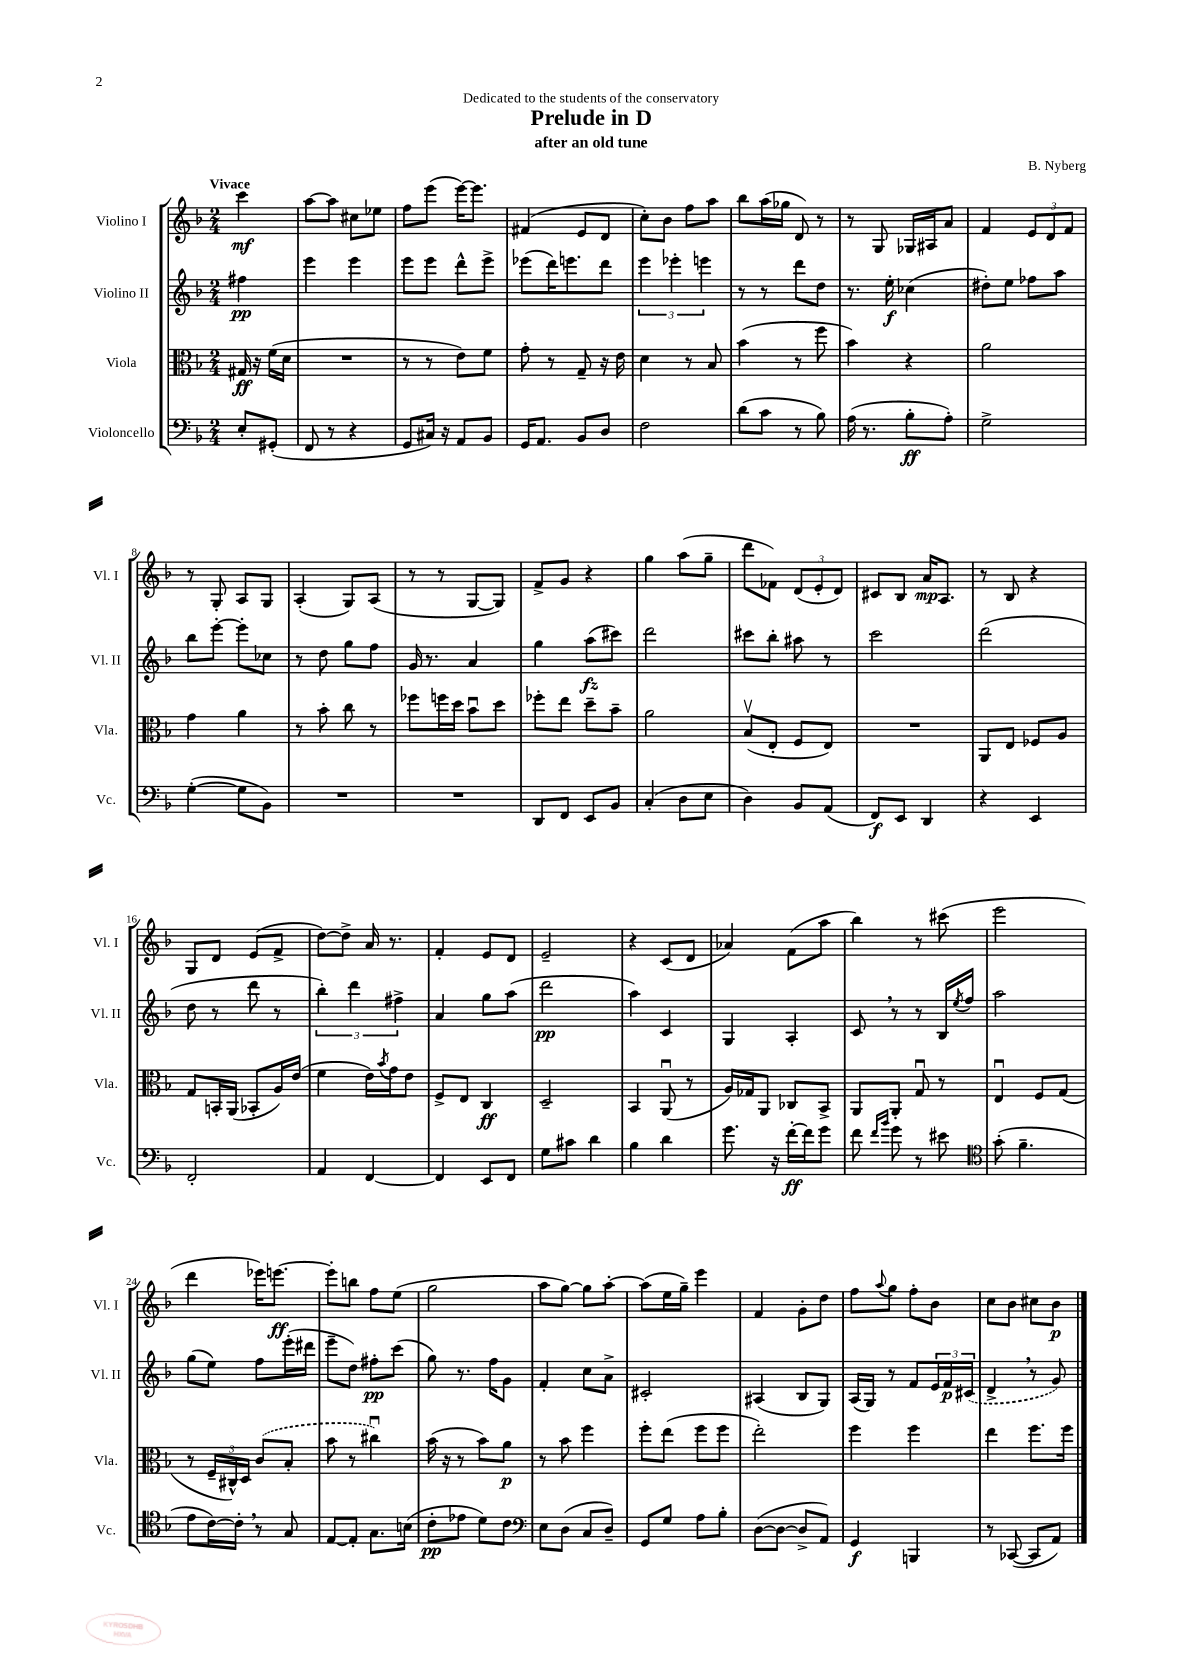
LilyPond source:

\header { title = "Prelude in D" composer = "B. Nyberg" subtitle = "after an old tune" dedication = "Dedicated to the students of the conservatory" }
<<
\new StaffGroup <<
\new Staff = "s0" \with { instrumentName = "Violino I" shortInstrumentName = "Vl. I" } {
    \clef treble \key f \major \numericTimeSignature \time 2/4 \partial 4 \tempo "Vivace"
    c'''4\mf |
    a''8~ a''8 cis''8 ees''8 |
    f''8 e'''8( e'''16~) e'''8. |
    fis'4( e'8 d'8 |
    c''8-.) bes'8 f''8 a''8 |
    bes''8 a''16( ges''16 d'8) r8 |
    r8 g8 ges16 ais16 a'8 |
    f'4 \tuplet 3/2 { e'8 d'8 f'8 } |
    r8 g8-. a8 g8 |
    a4-.( g8) a8( |
    r8 r8 g8~ g8) |
    f'8-> g'8 r4 |
    g''4 a''8( g''8-- |
    d'''8 fes'8) \tuplet 3/2 { d'8( e'8-. d'8) } |
    cis'8 bes8 a'16\mp a8. |
    r8 bes8 r4 |
    g8 d'8 e'8( f'8-> |
    d''8~) d''8-> a'16 r8. |
    f'4-. e'8 d'8 |
    e'2-- |
    r4 c'8( d'8 |
    aes'4) f'8( a''8 |
    bes''4) r8 cis'''8( |
    e'''2 |
    d'''4 ees'''16) e'''8.~\ff |
    e'''8-. b''8 f''8 e''8( |
    g''2 |
    a''8 g''8~) g''8 a''8~-. |
    a''8( e''16 g''16--) e'''4 |
    f'4 g'8-. d''8 |
    f''8 \appoggiatura { a''8 } g''8 f''8-. bes'8 |
    c''8 bes'8 cis''8 bes'8\p \bar "|." |
}
\new Staff = "s1" \with { instrumentName = "Violino II" shortInstrumentName = "Vl. II" } {
    \clef treble \key f \major \numericTimeSignature \time 2/4 \partial 4
    fis''4\pp |
    e'''4 e'''4 |
    e'''8 e'''8 d'''8-^ e'''8-> |
    ees'''8( d'''16) e'''8. d'''8 |
    \tuplet 3/2 { e'''4 ees'''4-. e'''4 } |
    r8 r8 d'''8 d''8 |
    r8. e''16-.\f ces''4( |
    dis''8-.) e''8 fes''8 a''8 |
    bes''8 e'''8~-. e'''8-. ces''8 |
    r8 d''8 g''8 f''8 |
    g'16 r8. a'4 |
    g''4 a''8\fz( cis'''8) |
    d'''2 |
    cis'''8 bes''8-. ais''8 r8 |
    c'''2 |
    d'''2( |
    d''8 r8 d'''8 r8 |
    \tuplet 3/2 { bes''4-.) d'''4 fis''4-> } |
    a'4 g''8 a''8( |
    d'''2\pp |
    a''4) c'4 |
    g4 a4-. |
    c'8 \breathe r8 r8 bes16 \acciaccatura { e''8 } f''16 |
    a''2 |
    g''8( e''8) f''8 e'''16-.( dis'''16 |
    e'''8-- d''8) fis''8-.\pp c'''8( |
    g''8) r8. f''16 g'8 |
    f'4-. c''8 a'8-> |
    cis'2-. |
    ais4( bes8 g8) |
    a16( g16) r8 f'8 \tuplet 3/2 { e'16 f'16\p \once \slurDashed cis'16( } |
    d'4-> \breathe r8 g'8) \bar "|." |
}
\new Staff = "s2" \with { instrumentName = "Viola" shortInstrumentName = "Vla." } {
    \clef alto \key f \major \numericTimeSignature \time 2/4 \partial 4
    gis16\ff r16 f'16( d'16 |
    R2 |
    r8 r8 e'8) f'8 |
    g'8-. r8 g8-- r16 e'16 |
    d'4 r8 bes8 |
    bes'4( r8 f''8 |
    bes'4) r4 |
    a'2 |
    g'4 a'4 |
    r8 bes'8-. c''8 r8 |
    fes''8 f''16 d''16 bes'8\downbow d''8 |
    fes''8-. e''8 d''8-- bes'8-- |
    a'2 |
    bes8\upbow( e8-. f8 e8) |
    R2 |
    a,8 e8 fes8 a8 |
    g8 b,16-. a,16( bes,8-. a16) e'16( |
    f'4 e'16) \acciaccatura { bes'8 } g'16 e'8 |
    f8-> e8 c4\ff |
    d2-- |
    bes,4 a,8\downbow( r8 |
    a16) ges16 a,8 ces8 bes,8-> |
    a,8 a,8-. g8\downbow r8 |
    e4\downbow f8 g8( |
    r8 \tuplet 3/2 { f16-- cis16-^) d16 } \once \slurDashed c'8( bes8-. |
    bes'8 r8 cis''4\downbow) |
    bes'16( r16 r8 bes'8) a'8\p |
    r8 bes'8 f''4 |
    f''8-. e''8( f''8 f''8 |
    e''2-.) |
    f''4 f''4 |
    e''4 f''8. f''16 \bar "|." |
}
\new Staff = "s3" \with { instrumentName = "Violoncello" shortInstrumentName = "Vc." } {
    \clef bass \key f \major \numericTimeSignature \time 2/4 \partial 4
    e8-. gis,8-.( |
    f,8 r8 r4 |
    g,8 cis16) r16 a,8 bes,8 |
    g,16 a,8. bes,8 d8 |
    f2 |
    d'8( c'8 r8 bes8) |
    a16( r8. bes8-.\ff a8-.) |
    g2-> |
    g4~-.( g8 bes,8) |
    R2 |
    R2 |
    d,8 f,8 e,8 bes,8 |
    c4-.( d8 e8 |
    d4) bes,8 a,8( |
    f,8\f) e,8 d,4 |
    r4 e,4 |
    f,2-. |
    a,4 f,4~ |
    f,4 e,8 f,8 |
    g8 cis'8 d'4 |
    bes4 d'4 |
    g'8. r16 f'16~-.\ff f'16 g'8 |
    f'8 \grace { f'16 bes'16 } g'8 r8 eis'8 |
    \clef tenor g'8-.( f'4.-- |
    e'8 c'16~) c'16-. \breathe r8 g8 |
    e8~ e8-. g8. b16( |
    c'8-.\pp ees'8 d'8) c'8 |
    \clef bass e8 d8( c8 d8--) |
    g,8 g8 a8 bes8-. |
    d8~( d8~ d8-> a,8) |
    g,4\f b,,4 |
    r8 ces,8~( ces,8 a,8) \bar "|." |
}
>>
>>
